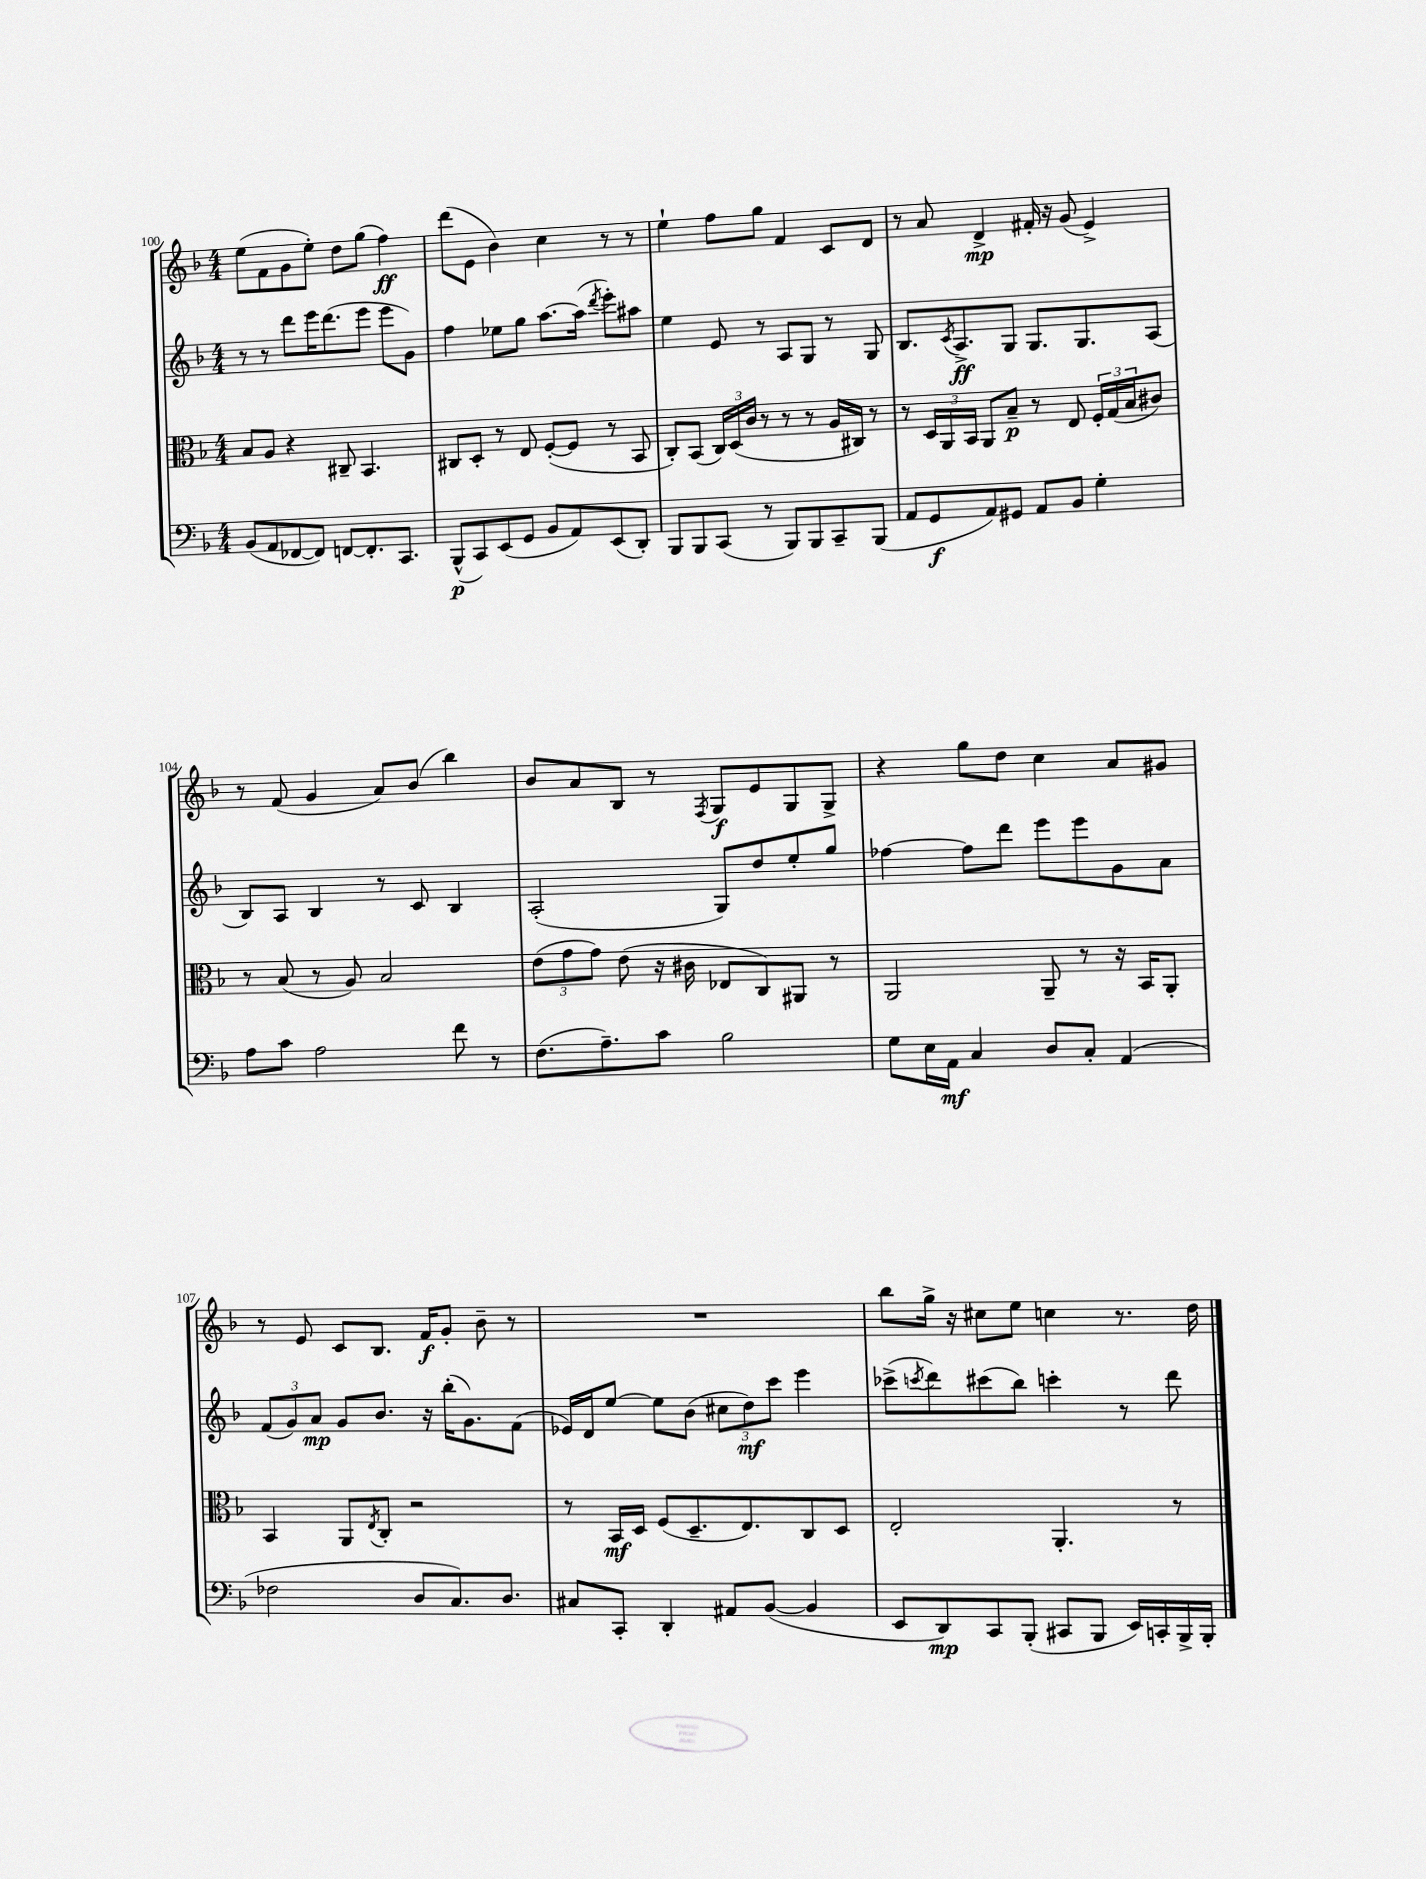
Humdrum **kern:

**kern	**kern	**kern	**kern
*staff4	*staff3	*staff2	*staff1
*clefF4	*clefC3	*clefG2	*clefG2
*k[b-]	*k[b-]	*k[b-]	*k[b-]
*M4/4	*M4/4	*M4/4	*M4/4
(8BB-/L	8B-/L	8r	(8ee\L
8AA/	8A/J	8r	8f\
[8FF-/	4r	8ddd\L	8g\
8FF-/]J)	.	16eee\K	8ee'\J)
.	.	(8.ddd\	.
[8FF/L	8C#~/	.	8dd\L
8.FF'/]	4.BB-/	8eee\J	(8gg\J
.	.	8eee\L	4ff\)
8.CC/J	.	.	.
.	.	8g\J)	.
=	=	=	=
(8BBB-^^/L	8C#/L	4ff\	(8ddd\L
8CC/)	8D'/J	.	8e\J
(8EE/	8r	8ee-\L	4b-\)
8GG/J	8E/	8gg\J	.
8BB-/L	([8F'/L	[8.aa\L	4cc\
8AA/)	8F/]J	.	.
.	.	(16aa\]Jk	.
.	.	8qddd/	.
(8EE/	8r	8eee'\L)	8r
8DD'/J)	8BB-/	8aa#\J	8r
=	=	=	=
8BBB-/L	8C'/L)	4ee\	4ee`\
8BBB-/	(8BB-/J	.	.
(8CC/J	24C/LL)	8e/	8ff\L
.	(24D/	.	.
.	24c/JJ	.	.
8r	8r	8r	8gg\J
8BBB-/L)	8r	8A/L	4f/
8BBB-/	8r	8G/J	.
8CC~/	16A/LL	8r	8c/L
.	16C#/JJ)	.	.
(8BBB-/J	8r	8G/	8d/J
=	=	=	=
8AA/L	8r	8.B-/L	8r
8GG/	24D/LL	.	8a/
.	24AA/	.	.
.	.	8qc/	.
.	.	8.A^/	.
.	24BB-/JJ	.	.
8AA/)	8AA/L	.	4d^/
8GG#/J	8B-~/J	8G/J	.
8AA/L	8r	8.G/L	16f#'/
.	.	.	16r
8BB-/J	8E/	.	(8g/
.	.	8.G/	.
4G'\	24F'/LL	.	4e^/)
.	(24G/	.	.
.	24B-/J	.	.
.	8c#/J)	(8A/J	.
=	=	=	=
8A\L	8r	8B-/L)	8r
8c\J	(8B-/	8A/J	(8f/
2A\	8r	4B-/	4g/
.	8A/)	.	.
.	2B-/	8r	8a/L)
.	.	8c/	(8b-/J
8f\	.	4B-/	4bb-\)
8r	.	.	.
=	=	=	=
(8.F\L	(12e\L	(2A'/	8b-/L
.	12g\	.	.
.	.	.	8a/
.	12g\J)	.	.
8.A~\)	.	.	.
.	(8e\	.	8B-/J
8c\J	16r	.	8r
.	16c#\	.	.
.	.	.	8qF/
2B-\	8E-/L	8G/L)	8G/L
.	8C/)	8dd/	8e/
.	8AA#/J	8ee'/	8G/
.	8r	8gg/J	8G^/J
=	=	=	=
8G\L	2AA/	[4ff-\	4r
16E\L	.	.	.
16AA\JJ	.	.	.
4C/	.	8ff-\]L	8gg\L
.	.	8ddd\J	8dd\J
8D/L	8AA~/	8eee\L	4cc\
8C'/J	8r	8eee\	.
(4AA/	16r	8g\	8a/L
.	16BB-/LK	.	.
.	8AA'/J	8a\J	8g#/J
=	=	=	=
2F-\	4BB-/	(12f/L	8r
.	.	12g/)	.
.	.	.	8e/
.	.	12a/J	.
.	8AA/L	8g/L	8c/L
.	8qE/	.	.
.	8C'/J	8.b-/J	8.B-/J
8D/L	2r	.	.
.	.	16r	16f/LK
8.C/)	.	(16bb-'\LK	8g'/J
.	.	8.g\)	.
.	.	.	8b-~\
8.D/J	.	.	.
.	.	(8f\J	8r
=	=	=	=
8C#/L	8r	16e-/LL)	1r
.	.	16d/J	.
8CC'/J	16BB-/LL	[8ee/J	.
.	16D/JJ	.	.
4DD'/	(8F/L	8ee\]L	.
.	8.D~/	(8b-\J	.
8AA#/L	.	12cc#\L	.
.	8.E/)	.	.
.	.	12dd\)	.
([8BB-/J	.	.	.
.	.	12ccc\J	.
4BB-/]	8C/	4eee\	.
.	8D/J	.	.
=	=	=	=
8EE/L	2E'/	(8ccc-^\L	8bb-\L
.	.	8qccc/	.
8DD/)	.	8ddd\)	16gg^\Jk
.	.	.	16r
8CC/	.	(8ccc#\	8cc#\L
(8BBB-'/J	.	8bb-\J)	8ee\J
8CC#/L	4.AA'/	4ccc'\	4cc\
8BBB-/J	.	.	.
16EE/LL)	.	8r	8.r
16CC'/	.	.	.
16BBB-^/	8r	8ddd\	.
16BBB-'/JJ	.	.	16dd\
==	==	==	==
*-	*-	*-	*-
